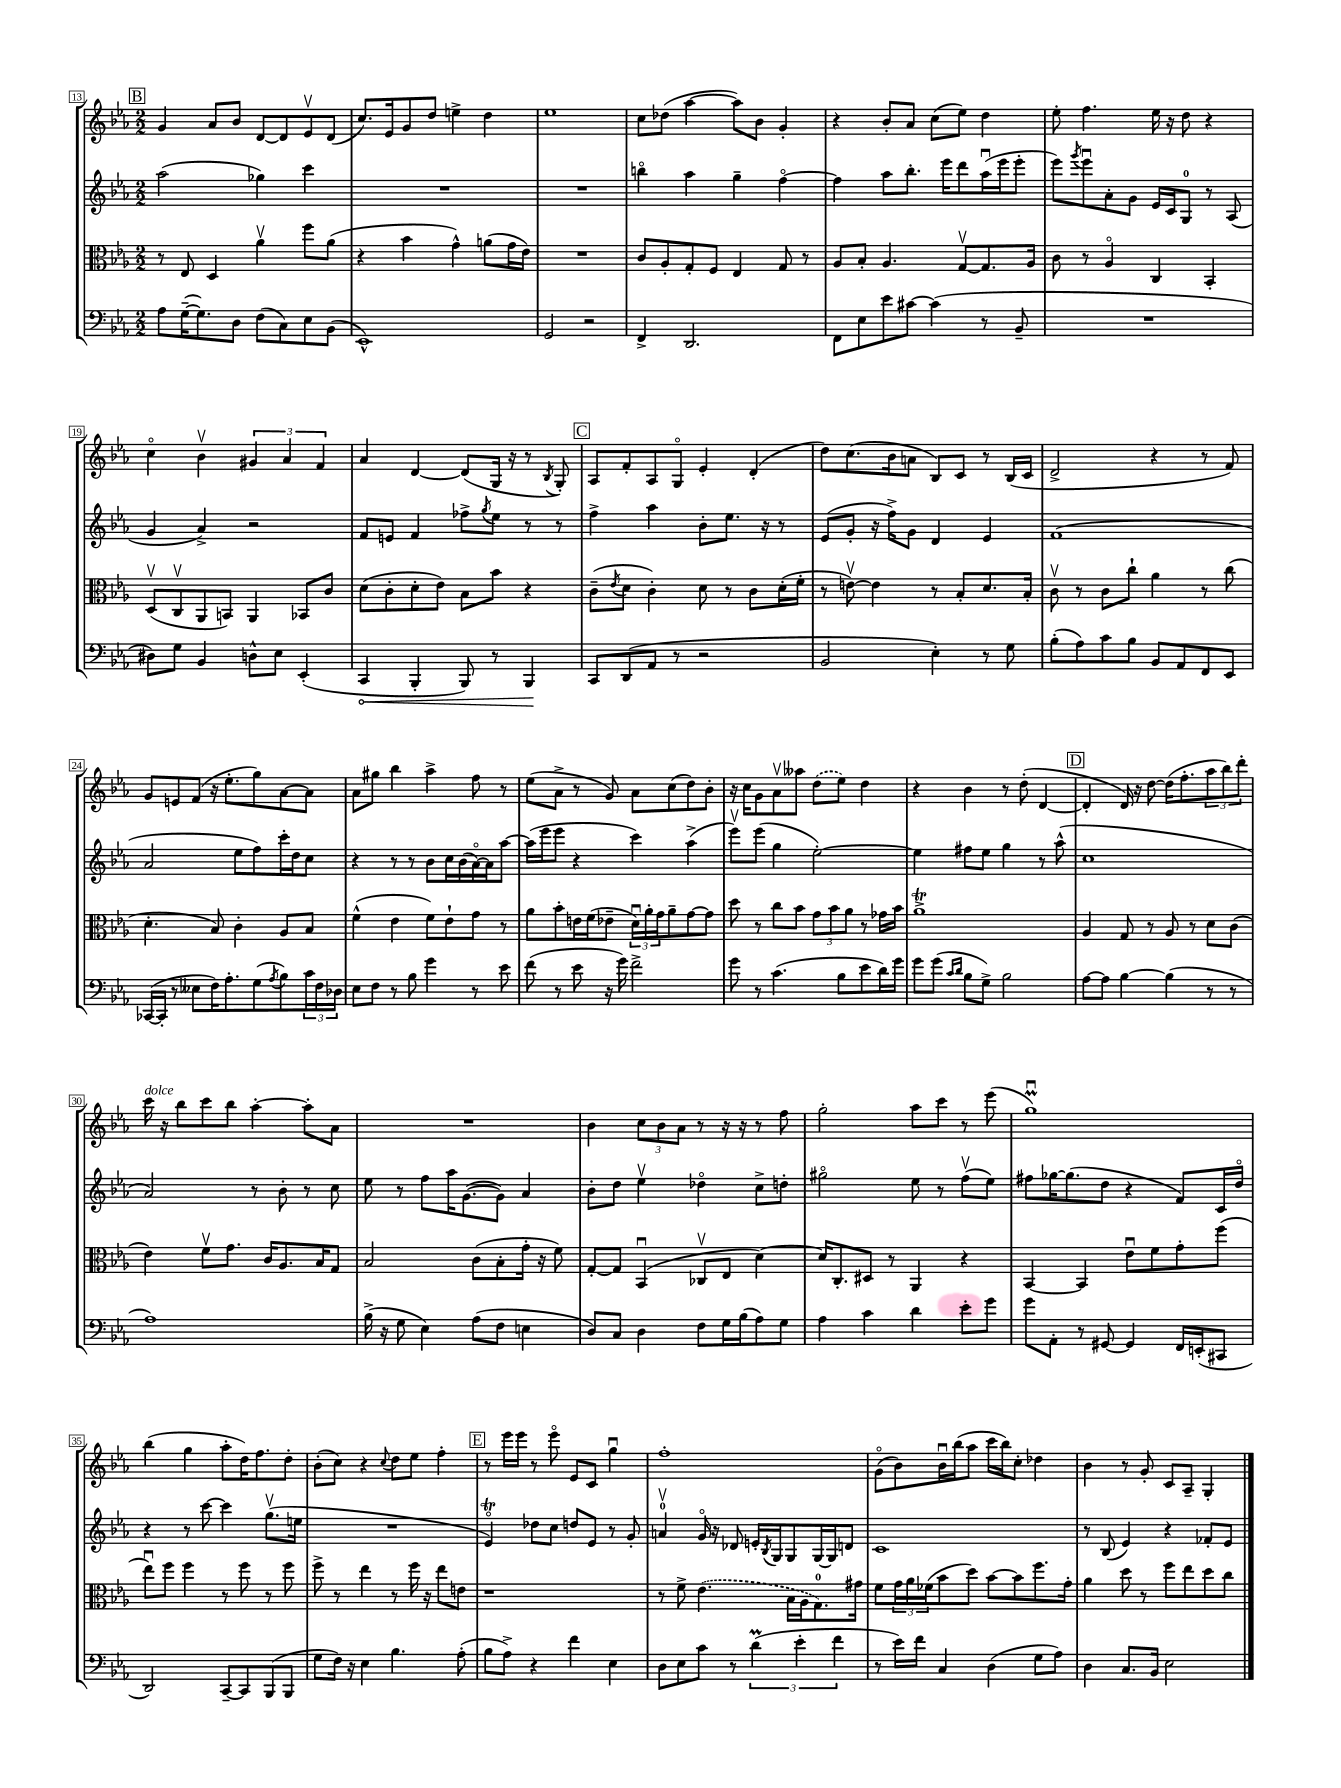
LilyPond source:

<<
\new StaffGroup <<
\new Staff = "s0" {
    \clef treble \key ees \major \numericTimeSignature \time 2/2
    \mark \markup { \box "B" } g'4 aes'8 bes'8 d'8~ d'8 ees'8\upbow d'8( |
    c''8.) ees'16 g'8 d''8 e''4-> d''4 |
    ees''1 |
    c''8 des''8( aes''4~ aes''8) bes'8 g'4-. |
    r4 bes'8-. aes'8 c''8( ees''8) d''4 |
    ees''8-. f''4. ees''16 r16 d''8 r4 |
    c''4\flageolet bes'4\upbow \tuplet 3/2 { gis'4 aes'4 f'4 } |
    aes'4 d'4~ d'8( g16 r16 r8 \acciaccatura { bes8 } g8-.) |
    \mark \markup { \box "C" } aes8 f'8-. aes8 g8\flageolet ees'4-. d'4-.( |
    d''8) c''8.( bes'16 a'8 bes8) c'8 r8 bes16( c'16 |
    d'2-> r4 r8 f'8) |
    g'8 e'8 f'8( r16 ees''8.-. g''8) aes'8~ aes'8 |
    aes'8 gis''8 bes''4 aes''4-> f''8 r8 |
    ees''8( aes'8-> r8 g'8) aes'8 c''8( d''8) bes'8-. |
    r16 c''16 g'8 aes'8\upbow aeses''8 \once \slurDashed d''8( ees''8) d''4 |
    r4 bes'4 r8 d''8-.( d'4~ |
    \mark \markup { \box "D" } d'4-. d'16) r16 d''8~ d''16( f''8.-. \tuplet 3/2 { aes''8 bes''8) d'''8-. } |
    c'''16^\markup { \italic "dolce" } r16 bes''8 c'''8 bes''8 aes''4~-. aes''8-. aes'8 |
    R1 |
    bes'4 \tuplet 3/2 { c''8 bes'8 aes'8 } r8 r16 r16 r8 f''8 |
    g''2-. aes''8 c'''8 r8 ees'''8( |
    g''1\downbow\prall) |
    bes''4( g''4 aes''8-. d''16) f''8. d''8-. |
    bes'8-.( c''8) r4 \appoggiatura { c''8 } d''8 ees''8 f''4-. |
    \mark \markup { \box "E" } r8 ees'''16 ees'''16 r8 ees'''8\flageolet ees'8 c'8 g''4\downbow |
    f''1-. |
    g'8\flageolet( bes'8) bes'16\downbow bes''16( aes''8 c'''16 bes''16) c''8-. des''4 |
    bes'4 r8 g'8-. c'8 aes8-- g4-. \bar "|." |
}
\new Staff = "s1" {
    \clef treble \key ees \major \numericTimeSignature \time 2/2
    \mark \markup { \box "B" } aes''2( ges''4) c'''4 |
    R1 |
    R1 |
    b''4\flageolet aes''4 g''4-- f''4~\flageolet |
    f''4 aes''8 bes''8.-. ees'''16 d'''8 aes''16\downbow( ees'''16 ees'''8-. |
    ees'''8) \acciaccatura { g'''8 } ees'''8\downbow aes'8-. g'8 ees'16 c'16 g8-0 r8 aes8( |
    g'4 aes'4->) r2 |
    f'8 e'8 f'4 fes''8-> \acciaccatura { g''8 } ees''8 r8 r8 |
    \mark \markup { \box "C" } f''4-> aes''4 bes'8-. ees''8. r16 r8 |
    ees'8( g'8-. r16 f''16->) g'8 d'4 ees'4 |
    f'1( |
    aes'2 ees''8 f''8) c'''16-. d''16 c''8 |
    r4 r8 r8 bes'8 c''16 bes'16( aes'16~\flageolet) aes'16 aes''8~ |
    aes''16( ees'''16 ees'''8 r4 c'''4) aes''4->( |
    ees'''8\upbow) ees'''8( g''4 ees''2~-.) |
    ees''4 fis''8 ees''8 g''4 r8 aes''8-^( |
    \mark \markup { \box "D" } c''1 |
    aes'2) r8 bes'8-. r8 c''8 |
    ees''8 r8 f''8 aes''16 g'8.~( g'8) aes'4 |
    bes'8-. d''8 ees''4\upbow des''4\flageolet c''8-> d''8-. |
    gis''2\flageolet ees''8 r8 f''8\upbow( ees''8) |
    fis''8 ges''16~ ges''8.( d''8 r4 f'8) c'16 d''16\flageolet |
    r4 r8 c'''8~ c'''4 g''8.\upbow( e''16 |
    R1 |
    \mark \markup { \box "E" } ees'4\flageolet\trill) des''8 c''8 d''8 ees'8 r8 g'8-. |
    a'4-0\upbow g'16\flageolet r16 des'8 e'16-. \acciaccatura { bes8 } g16 g8 g16~ g16 d'8 |
    c'1 |
    r8 bes8( ees'4) r4 fes'8-. ees'8 \bar "|." |
}
\new Staff = "s2" {
    \clef alto \key ees \major \numericTimeSignature \time 2/2
    \mark \markup { \box "B" } r8 ees8 d4 aes'4\upbow f''8 aes'8( |
    r4 bes'4 g'4-^) a'8( g'16 ees'16) |
    R1 |
    c'8 aes8-. g8-. f8 ees4 g8 r8 |
    aes8 bes8-. aes4. g8~\upbow g8. aes16 |
    c'8 r8 aes4\flageolet c4 bes,4-. |
    d8\upbow( c8\upbow aes,8 b,8) aes,4 bes,8 c'8 |
    d'8( c'8-. d'8-. ees'8) bes8 bes'8 r4 |
    \mark \markup { \box "C" } c'8--( \acciaccatura { ees'8 } d'8 c'4-.) d'8 r8 c'8 d'16-.( f'16-. |
    r8 e'8~\upbow) e'4 r8 bes8-. d'8. bes16-. |
    c'8\upbow r8 c'8 c''8-! aes'4 r8 c''8( |
    d'4.-. bes8) c'4-. aes8 bes8 |
    f'4-^( ees'4 f'8) ees'8-! g'8 r8 |
    aes'8 bes'8-. e'16 f'16( ees'8-- \tuplet 3/2 { d'16\downbow) aes'16-. g'16 } aes'8-- g'8~ g'8 |
    d''8 r8 c''8 bes'8 \tuplet 3/2 { g'8 bes'8 aes'8 } r8 ges'16 bes'16 |
    aes'1->\trill |
    \mark \markup { \box "D" } aes4 g8 r8 aes8 r8 d'8 c'8( |
    ees'4) f'8\upbow g'8. c'16 aes8. bes16 g8 |
    bes2 c'8( bes8-. g'16-. r16 f'8) |
    g8~-. g8 bes,4\downbow( ces8\upbow ees8 d'4~) |
    d'16 c8.-. dis8 r8 aes,4 r4 |
    bes,4~ bes,4 ees'8\downbow f'8 g'8-. f''8( |
    ees''8\downbow) f''8 f''4 r8 f''8 r8 f''8 |
    f''8-> r8 ees''4 r8 f''16 r16 ees''8 e'8 |
    \mark \markup { \box "E" } r1 |
    r8 f'8-> \once \slurDashed ees'4.( bes16 aes16 g8.-0) gis'16 |
    f'8 \tuplet 3/2 { g'16 aes'16 fes'16( } bes'8 d''8) bes'8~ bes'8 f''8. g'16-. |
    aes'4 d''8 r8 f''8 ees''8 d''8 c''8 \bar "|." |
}
\new Staff = "s3" {
    \clef bass \key ees \major \numericTimeSignature \time 2/2
    \mark \markup { \box "B" } aes8 g16~--( g8.) d8 f8( c8) ees8 bes,8( |
    ees,1-^) |
    g,2 r2 |
    f,4-> d,2. |
    f,8 ees8 ees'8 cis'8~ cis'4( r8 bes,8-- |
    R1 |
    dis8) g8 bes,4 d8-^ ees8 ees,4-.( |
    \once \override Hairpin.circled-tip = ##t c,4\< bes,,4-. bes,,8) r8 bes,,4\! |
    \mark \markup { \box "C" } c,8 d,8( aes,8 r8 r2 |
    bes,2 ees4-.) r8 g8 |
    bes8-.( aes8) c'8 bes8 bes,8 aes,8 f,8 ees,8 |
    ces,16~( ces,16-. r8 eeses8 f16) aes8.-. g8( \acciaccatura { aes8 } bes8) \tuplet 3/2 { c'16 f16 des16 } |
    ees8 f8 r8 bes8 g'4 r8 ees'8 |
    f'8( r8 ees'8 r16 g'16) f'2-> |
    g'8 r8 c'4.( bes8 ees'8 d'16) g'16 |
    g'8 g'8( \grace { c'16 d'16 } bes8 g8->) bes2 |
    \mark \markup { \box "D" } aes8~ aes8 bes4~ bes4( r8 r8 |
    aes1) |
    bes16->( r16 g8 ees4) aes8( f8 e4 |
    d8) c8 d4 f8 g16 bes16( aes8) g8 |
    aes4 c'4 d'4 ees'8-. g'8 |
    g'8 aes,8-. r8 gis,8~ gis,4 f,16 e,16-.( cis,8 |
    d,2) c,8~-- c,8 bes,,8( bes,,8 |
    g8 f16) r16 ees4 bes4. aes8-.( |
    \mark \markup { \box "E" } bes8 aes8->) r4 f'4 ees4 |
    d8 ees8 c'8 r8 \tuplet 3/2 { d'4\prall( ees'4-. f'4 } |
    r8 ees'16) f'16 c4 d4( g8 aes8) |
    d4 c8. bes,16 ees2 \bar "|." |
}
>>
>>
\layout { \context { \Score currentBarNumber = #13 \override BarNumber.stencil = #(make-stencil-boxer 0.1 0.3 ly:text-interface::print) } }
